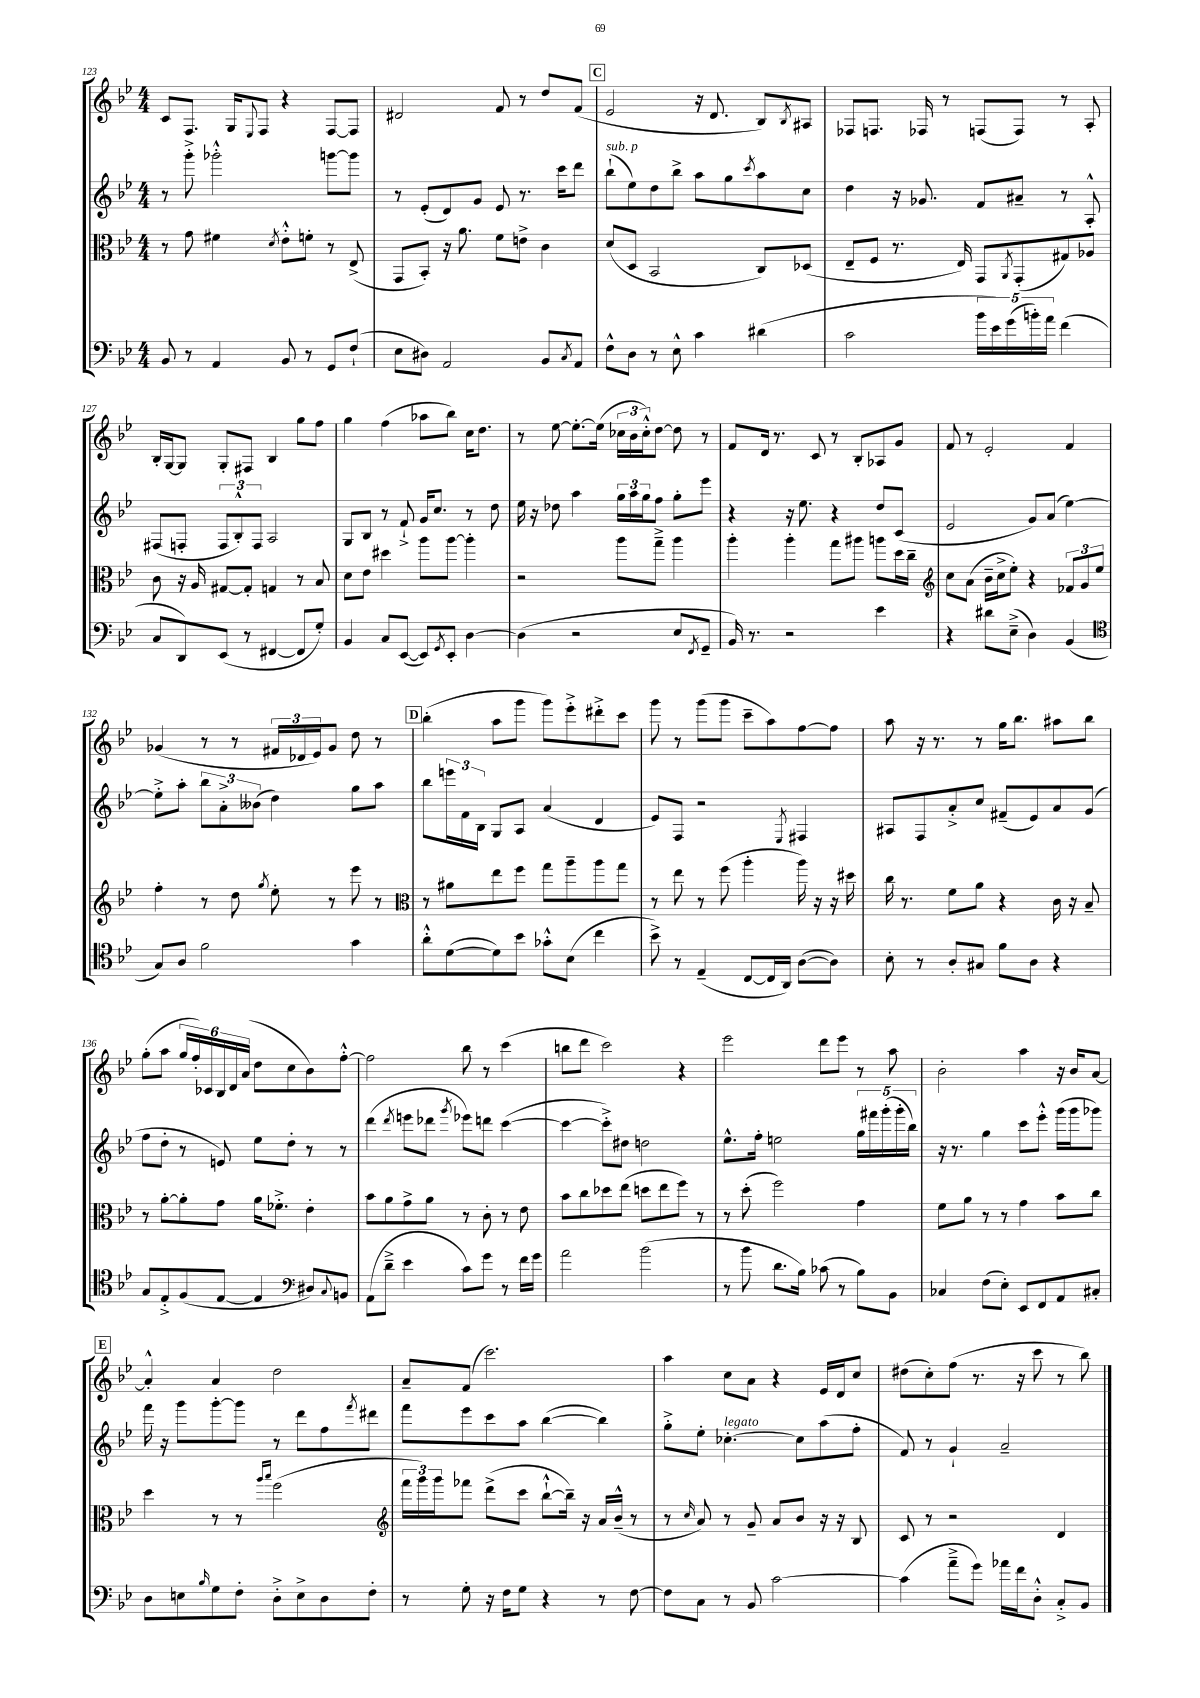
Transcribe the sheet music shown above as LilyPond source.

<<
\new StaffGroup <<
\new Staff = "s0" {
    \clef treble \key bes \major \numericTimeSignature \time 4/4
    c'8 f8. g16 \appoggiatura { ees8 } f8 r4 f8~ f8 |
    dis'2 f'8 r8 d''8 f'8( |
    \mark \markup { \box "C" } ees'2 r16 d'8. bes8) \acciaccatura { bes8 } ais8 |
    fes8 f8. fes16 r8 f8( f8) r8 a8-. |
    bes16-. g16~ g8 g8-. fis8 bes4 g''8 f''8 |
    g''4 f''4( aes''8 bes''8) c''16 d''8. |
    r8 ees''8~ ees''8.~-. ees''16( \tuplet 3/2 { ces''16 bes'16 ces''16-.-^) } d''8~ d''8 r8 |
    f'8 d'16 r8. c'8 r8 bes8-. aes8 g'8 |
    f'8 r8 ees'2-. f'4 |
    ges'4( r8 r8 \tuplet 3/2 { fis'16 des'16 ees'16) } ges'8 d''8 r8 |
    \mark \markup { \box "D" } bes''4-.( a''8 g'''8 g'''8) ees'''8-.-> dis'''8-.-> c'''8 |
    g'''8 r8 g'''8( g'''8 c'''8-- a''8) f''8~ f''8 |
    a''8 r16 r8. r8 g''16 bes''8. ais''8 bes''8 |
    g''8-.( a''8 \tuplet 6/4 { g''16 f''16-.) ces'16 bes16 d'16 a'16( } d''8 c''8 bes'8) f''8~-.-^ |
    f''2 bes''8 r8 c'''4( |
    b''8 d'''8 c'''2) r4 |
    ees'''2 d'''8 ees'''8 r8 a''8 |
    bes'2-. a''4 r16 bes'16 a'8~ |
    \mark \markup { \box "E" } a'4-.-^ a'4 d''2 |
    a'8-- f'8( c'''2.) |
    a''4 c''8 a'8 r4 ees'16 d'16 c''8 |
    dis''8( c''8-.) f''8( r8. r16 c'''8 r8 bes''8) \bar "|." |
}
\new Staff = "s1" {
    \clef treble \key bes \major \numericTimeSignature \time 4/4
    r8 g'''8-.-> ges'''2-.-^ g'''8~ g'''8 |
    r8 ees'8-.( d'8) g'8 ees'8 r8. c'''16 d'''8 |
    \mark \markup { \box "C" } bes''8-!^\markup { \italic "sub. p" }( ees''8) d''8 bes''8-> a''8 g''8 \acciaccatura { c'''8 } a''8 c''8 |
    d''4 r16 ges'8. f'8 ais'8-- r8 a8-.-^ |
    fis8( f8-. \tuplet 3/2 { f8 bes8-.-^) f8 } a2 |
    g8 bes8 r8 f'8-!-> g'16 c''8. r8 d''8 |
    ees''16 r16 des''8 a''4 \tuplet 3/2 { g''16 a''16 g''16 } f''8 g''8-. ees'''8 |
    r4 r16 ees''8. r4 d''8 c'8( |
    ees'2 g'8) a'8( ees''4~) |
    ees''8-.-> a''8-. \tuplet 3/2 { bes''8 a'8-.-> beses'8( } d''4) g''8 a''8 |
    \mark \markup { \box "D" } bes''8 \tuplet 3/2 { e'''16 f'16 bes16 } g8 a8 a'4( d'4 |
    ees'8) f8 r2 \acciaccatura { ees8 } fis4 |
    ais8 f8 a'8-.-> c''8 fis'8--( ees'8) a'8 g'8( |
    f''8 d''8-. r8 e'8) ees''8 d''8-. r8 r8 |
    d'''4( \acciaccatura { d'''8 } e'''8 des'''8 \acciaccatura { g'''8 } ees'''8) d'''8 c'''4~( |
    c'''4~ c'''8-.->) dis''8 d''2 |
    ees''8.-^ f''16-. e''2 \tuplet 5/4 { g''16 fis'''16 g'''16-.( g'''16-. bes''16) } |
    r16 r8. g''4 c'''8 ees'''8-.-^ g'''16( g'''16 ges'''8) |
    \mark \markup { \box "E" } f'''16 r16 g'''8 g'''8~-. g'''8 r8 d'''8 f''8 \acciaccatura { f'''8 } dis'''8 |
    f'''8 ees'''8 c'''8 a''8 bes''4~( bes''4) |
    g''8-.-> ees''8-. ces''4.~-.^\markup { \italic "legato" } ces''8 a''8( f''8-. |
    f'8) r8 g'4-! a'2-- \bar "|." |
}
\new Staff = "s2" {
    \clef alto \key bes \major \numericTimeSignature \time 4/4
    r8 g'8 fis'4 \acciaccatura { d'8 } ees'8-.-^ f'8-. r8 ees8->( |
    g,8 bes,8-.) r16 a'8. f'8 e'8-> c'4 |
    \mark \markup { \box "C" } d'8( d8 bes,2 c8) des8( |
    ees8-- f8 r8. ees16) g,8 \acciaccatura { a,8 } g,8-.( gis8) aes8 |
    c'8 r16 a16 gis8~ gis8-. g4 r8 bes8 |
    d'8 ees'8 dis''4 a''8 a''8~ a''4-. |
    r2 a''8 g''8---> a''4 |
    a''4-. a''4-. g''8 ais''8 a''8 d''16 c''16-- |
    \clef treble c''8 a'8( bes'16-- c''16-> ees''8-.) r4 \tuplet 3/2 { fes'8 g'8 ees''8 } |
    f''4-. r8 d''8 \acciaccatura { g''8 } ees''8-. r8 ees'''8 r8 |
    \mark \markup { \box "D" } \clef alto r8 ais'8 ees''8 f''8 g''8 a''8-- a''8 g''8 |
    r8 ees''8 r8 f''8( a''4-. a''16) r16 r16 dis''16 |
    c''16 r8. f'8 a'8 r4 c'16 r16 bes8-- |
    r8 a'8~-. a'8-. g'8 a'16 fes'8.-.-> ees'4-. |
    bes'8 a'8 g'8-> a'8 r8 c'8-. r8 ees'8 |
    bes'8 c''8 des''8 ees''8( d''8 ees''8 f''8) r8 |
    r8 d''8-.( f''2) g'4 |
    f'8 a'8 r8 r8 g'4 bes'8 c''8 |
    \mark \markup { \box "E" } d''4 r8 r8 \grace { a''16 bes''16 } f''2( |
    \clef treble \tuplet 3/2 { f'''16 g'''16) g'''16 } fes'''8 d'''8->( c'''8 bes''8~-!-^ bes''16--) r16 a'16 bes'16---^( r8 |
    r8 \grace { c''16 } a'8) r8 g'8-- a'8 bes'8 r16 r16 bes8 |
    c'8 r8 r2 d'4 \bar "|." |
}
\new Staff = "s3" {
    \clef bass \key bes \major \numericTimeSignature \time 4/4
    bes,8 r8 a,4 bes,8 r8 g,8 f8-!( |
    ees8 dis8) a,2 bes,8 \acciaccatura { c8 } a,8 |
    \mark \markup { \box "C" } f8-^ d8 r8 ees8-^ c'4 dis'4( |
    c'2 \tuplet 5/4 { bes'16 ees'16) g'16( b'16-.) a'16 } f'4( |
    c8 d,8) ees,8( r8 fis,4~ fis,8 g8-.) |
    bes,4 c8 ees,8~( ees,8) \acciaccatura { g,8 } ees,8-. d4~ |
    d4( r2 ees8 \acciaccatura { f,8 } g,8-- |
    bes,16) r8. r2 ees'4 |
    r4 dis'8 ees8--->( d4) bes,4( |
    \clef tenor g8) a8 f'2 g'4 |
    \mark \markup { \box "D" } a'8-.-^ d'8~( d'8) bes'8 ges'8-.-^ bes8( c''4 |
    bes'8->) r8 ees4--( c8~ c16 a,16) a8~( a8) |
    bes8-. r8 a8-. gis8 f'8 a8 r4 |
    g8 ees8-.-> f8( ees8~ ees4 \clef bass dis8) \appoggiatura { c8 } b,8 |
    a,8( d'8---> ees'4 c'8) g'8 r8 f'16 g'16 |
    a'2 bes'2( |
    r8 bes'8 d'8. bes16) ces'8( r8 bes8) bes,8 |
    ces4 f8( ees8-.) ees,8 f,8 a,8 cis8-. |
    \mark \markup { \box "E" } d8 e8 \grace { bes16 } g8 f8-. d8-.-> e8-> d8 f8-. |
    r8 g8-. r16 f16 g8 r4 r8 f8~ |
    f8 c8 r8 bes,8 c'2~ |
    c'4( a'8---> g'8) aes'16 f'16 d8-.-^ c8-.-> bes,8 \bar "|." |
}
>>
>>
\layout { \context { \Score currentBarNumber = #123 } }
